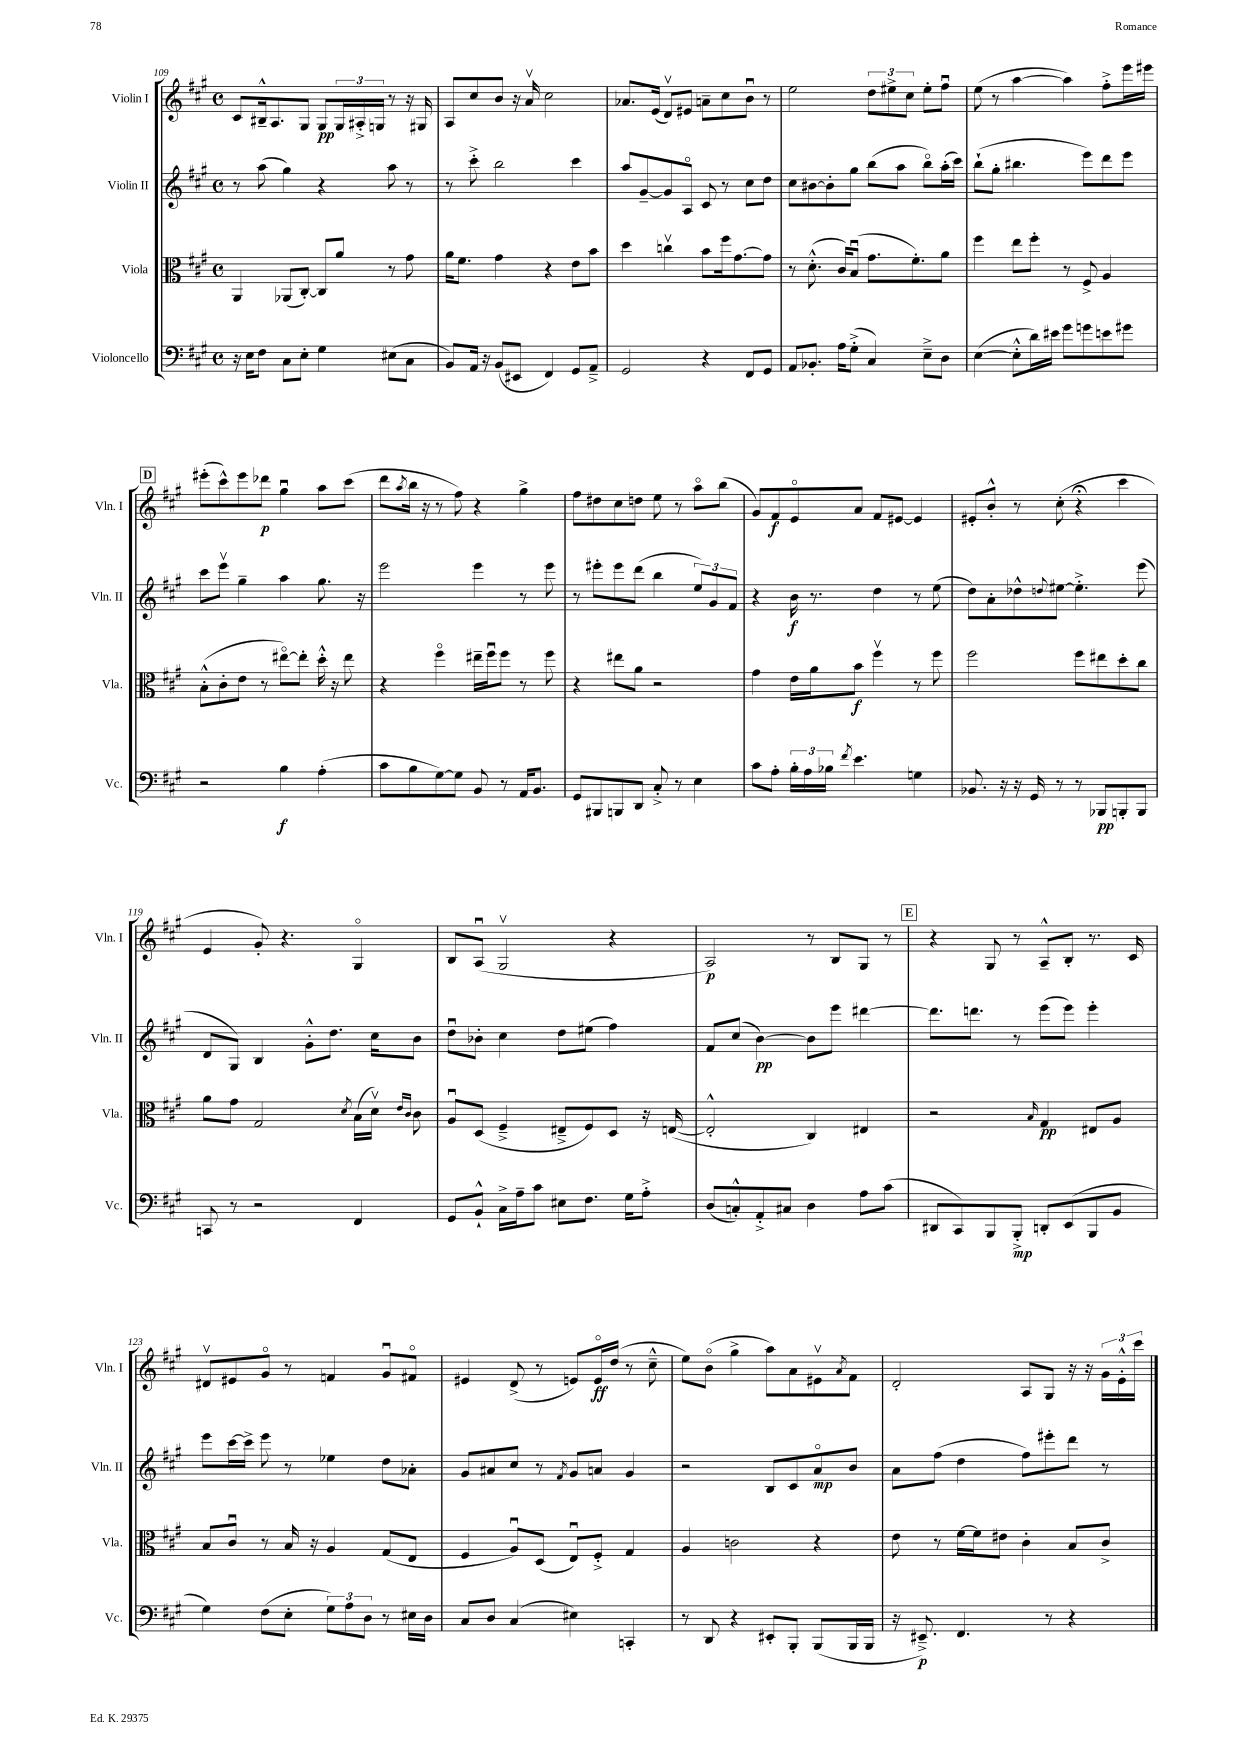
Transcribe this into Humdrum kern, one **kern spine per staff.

**kern	**dynam	**kern	**dynam	**kern	**dynam	**kern	**dynam
*part4	*part4	*part3	*part3	*part2	*part2	*part1	*part1
*staff4	*staff4	*staff3	*staff3	*staff2	*staff2	*staff1	*staff1
*I"Violoncello	*	*I"Viola	*	*I"Violin II	*	*I"Violin I	*
*I'Vc.	*	*I'Vla.	*	*I'Vln. II	*	*I'Vln. I	*
*clefF4	*	*clefC3	*	*clefG2	*	*clefG2	*
*k[f#c#g#]	*	*k[f#c#g#]	*	*k[f#c#g#]	*	*k[f#c#g#]	*
*M4/4	*	*M4/4	*	*M4/4	*	*M4/4	*
*met(c)	*	*met(c)	*	*met(c)	*	*met(c)	*
=109	=109	=109	=109	=109	=109	=109	=109
16r	.	4AA/	.	8r	.	8c#/L	.
16E\KL	.	.	.	.	.	.	.
8F#\J	.	.	.	(8aa\	.	16B#X~^^/k	.
.	.	.	.	.	.	8.A/	.
8C#\L	.	(8AA-X/L	.	4gg#\)	.	.	.
8E'\J	.	[8C#'/J)	.	.	.	8G#/J	.
4G#\	.	8C#/L]	.	4r	.	8G#/L	pp
.	.	8a/J	.	.	.	24G#/L	.
.	.	.	.	.	.	24A#X'^/	.
.	.	.	.	.	.	24Gn/JJ	.
(8E#X\L	.	8r	.	8aa\	.	8r	.
8C#\J	.	8g#\	.	8r	.	16r	.
.	.	.	.	.	.	16G#X/	.
=110	=110	=110	=110	=110	=110	=110	=110
8BB/L)	.	16a\KL	.	8r	.	8A/L	.
.	.	8.f#\J	.	.	.	.	.
16AA/Jk	.	.	.	8ccc#'^\	.	8cc#/	.
16r	.	.	.	.	.	.	.
(8BB/L	.	4g#\	.	2bb\	.	8b/J	.
8EE#X/J	.	.	.	.	.	16r	.
.	.	.	.	.	.	16av/	.
4FF#/)	.	4r	.	.	.	2cc#\	.
8GG#/L	.	8e\L	.	4ccc#\	.	.	.
8AA~^/J	.	8b\J	.	.	.	.	.
=111	=111	=111	=111	=111	=111	=111	=111
2GG#/	.	4dd\	.	8aa/L	.	8.a-X/L	.
.	.	.	.	[8g#~/	.	.	.
.	.	.	.	.	.	(16e/Jk	.
.	.	4ccnv\	.	8g#/]	.	8dv/L)	.
.	.	.	.	8A/J	.	8e#X/J	.
4r	.	8b\L	.	8c#/	.	8an~\L	.
.	.	16ff#\k	.	8r	.	8cc#\	.
.	.	[8.g#\	.	.	.	.	.
8FF#/L	.	.	.	8cc#\L	.	8bu\J	.
8GG#/J	.	8g#\J]	.	8dd\J	.	8r	.
=112	=112	=112	=112	=112	=112	=112	=112
8AA/L	.	8r	.	8cc#\L	.	2ee\	.
8.BB-X'/J	.	(8.d'^^\	.	[8b#X\	.	.	.
.	.	.	.	8b#'\]	.	.	.
16A\KL	.	16c#/KL)	.	.	.	.	.
(8G#'^\J	.	(8Bu/J	.	8gg#\J	.	.	.
4C#/)	.	8.g#\L	.	(8bb\L	.	12dd\L	.
.	.	.	.	.	.	12ee#X^\	.
.	.	.	.	8aa\J	.	.	.
.	.	.	.	.	.	12cc#\J	.
.	.	8.f#'\)	.	.	.	.	.
8E~^\L	.	.	.	8bb\L)	.	8ee#'\L	.
8D\J	.	8a\J	.	(16aa'\L	.	8ff#u\J	.
.	.	.	.	16ccc#\JJ)	.	.	.
=113	=113	=113	=113	=113	=113	=113	=113
([4E\	.	4ff#\	.	(8bb`\L	.	(8ee\	.
.	.	.	.	8gg#'\J	.	8r	.
8E'^^\L]	.	8ee\L	.	4.bb#X\	.	[4aa\	.
16d\L)	.	8ff#'\J	.	.	.	.	.
16e#X\JJ	.	.	.	.	.	.	.
8g#\L	.	8r	.	.	.	4aa\])	.
8gn\	.	8F#^/	.	8eee\L)	.	.	.
8en\	.	4A/	.	8ddd\	.	8ff#'^\L	.
8g#X\J	.	.	.	8eee\J	.	16eee\L	.
.	.	.	.	.	.	16eee#X\JJ	.
!!LO:LB:g=z
!!LO:REH:place=s1:t=D
=114	=114	=114	=114	=114	=114	=114	=114
2r	.	(8B'^^\L	.	8ccc#\L	.	(8eee#X'\L	.
.	.	8c#'\	.	8eeev\J	.	8ccc#^^\)	.
.	.	8e\J	.	4gg#~\	.	8eee#\	.
.	.	8r	.	.	.	8ddd-X\J	p
4B\	f	[8ee#X\L)	.	4aa\	.	4gg#u\	.
.	.	8ee#'\J]	.	.	.	.	.
(4A'\	.	16dd'^^\	.	8.gg#\	.	8aa\L	.
.	.	16r	.	.	.	.	.
.	.	8ee#\	.	.	.	(8ccc#\J	.
.	.	.	.	16r	.	.	.
=115	=115	=115	=115	=115	=115	=115	=115
8c#\L	.	4r	.	2eee\	.	8ddd\L	.
.	.	.	.	.	.	8qaa/	.
8B\	.	.	.	.	.	16bb\Jk	.
.	.	.	.	.	.	16r	.
[8G#\)	.	4ff#\	.	.	.	8r	.
8G#\J]	.	.	.	.	.	8ff#\)	.
8BB/	.	16ee#X~\LL	.	4eee\	.	4r	.
.	.	16ff#u\J	.	.	.	.	.
8r	.	8ff#\J	.	.	.	.	.
16AA/KL	.	8r	.	8r	.	4gg#^\	.
8.BB/J	.	.	.	.	.	.	.
.	.	8ff#\	.	8eee\	.	.	.
=116	=116	=116	=116	=116	=116	=116	=116
8GG#/L	.	4r	.	8r	.	8ff#\L	.
8BBB#X/	.	.	.	8eee#X'\L	.	8dd#X\	.
8BBBn/	.	8ee#X\L	.	8eee#\	.	8cc#\	.
8DD/J	.	8a\J	.	(8ddd\J	.	8ddn\J	.
8C#'^/	.	2r	.	4bb\	.	8ee\	.
8r	.	.	.	.	.	8r	.
4E\	.	.	.	12ee/L)	.	8aa\L	.
.	.	.	.	12g#/	.	.	.
.	.	.	.	.	.	(8bb\J	.
.	.	.	.	12f#/J	.	.	.
=117	=117	=117	=117	=117	=117	=117	=117
8c#\L	.	4g#\	.	4r	.	8g#/L)	.
8A'\J	.	.	.	.	.	8f#/	f
24B'\LL	.	16e\LL	.	16b\	f	8e/	.
24A\	.	.	.	.	.	.	.
.	.	16a\J	.	8.r	.	.	.
24B-X\JJ	.	.	.	.	.	.	.
8qf#/	.	.	.	.	.	.	.
4.e\	.	8b\J	f	.	.	8a/J	.
.	.	4ff#v\	.	4dd\	.	8f#/L	.
.	.	.	.	.	.	[8e#X/J	.
4Gn\	.	8r	.	8r	.	4e#/]	.
.	.	8ff#\	.	(8ee\	.	.	.
=118	=118	=118	=118	=118	=118	=118	=118
8.BB-X/	.	2ff#\	.	8dd\L)	.	8e#X'/L	.
.	.	.	.	8a'\	.	8b'^^/J	.
16r	.	.	.	.	.	.	.
16r	.	.	.	8dd-X^^\	.	8r	.
16GG#/	.	.	.	.	.	.	.
.	.	.	.	8qqddn/	.	.	.
8r	.	.	.	[8ee#X\J	.	(8cc#'\	.
8r	.	8ff#\L	.	4.ee#'^\]	.	4r;<	.
8BBB-X/L	pp	8ee#X\	.	.	.	.	.
8BBBn'/	.	8dd'\	.	.	.	4ccc#\	.
8BBB/J	.	8cc#\J	.	(8eee\	.	.	.
!!LO:LB:g=z
=119	=119	=119	=119	=119	=119	=119	=119
8CCn/	.	8a\L	.	8d/L	.	4e/	.
8r	.	8g#\J	.	8G#/J)	.	.	.
2r	.	2G#/	.	4B/	.	8g#'/)	.
.	.	.	.	.	.	4.r	.
.	.	.	.	8g#'^^\L	.	.	.
.	.	.	.	8.dd\J	.	.	.
.	.	8qd/	.	.	.	.	.
4FF#/	.	(16B\LL	.	.	.	4G#/	.
.	.	16dv\JJ)	.	16cc#\KL	.	.	.
.	.	16qqe/LL	.	.	.	.	.
.	.	16qqc#/JJ	.	.	.	.	.
.	.	8c#\	.	8b\J	.	.	.
=120	=120	=120	=120	=120	=120	=120	=120
8GG#/L	.	8Au/L	.	8ddu\L	.	8B/L	.
8BB`^^/J	.	(8D/J	.	8b-X'\J	.	(8Au/J	.
16C#^\LL	.	4F#~^/	.	4cc#\	.	2G#v/	.
16A~\J	.	.	.	.	.	.	.
8c#\J	.	.	.	.	.	.	.
8E#X\L	.	8E#X~^/L	.	8dd\L	.	.	.
8.F#\J	.	8F#/)	.	(8ee#X\J	.	.	.
.	.	8D/J	.	4ff#\)	.	4r	.
16G#\KL	.	.	.	.	.	.	.
8A'^\J	.	16r	.	.	.	.	.
.	.	([16En/	.	.	.	.	.
=121	=121	=121	=121	=121	=121	=121	=121
(8D/L	.	2E'^^/]	.	8f#/L	.	2A/)	p
8Cn'^^/)	.	.	.	(8cc#/J	.	.	.
8AA'^/	.	.	.	[4b\)	pp	.	.
8C#X/J	.	.	.	.	.	.	.
4D\	.	4C#/)	.	8b\L]	.	8r	.
.	.	.	.	8eee\J	.	8B/L	.
8A\L	.	4E#X/	.	[4ddd#X\	.	8G#/J	.
(8c#\J	.	.	.	.	.	8r	.
!!LO:REH:place=s1:t=E
=122	=122	=122	=122	=122	=122	=122	=122
8DD#X/L	.	2r	.	8.ddd#\L]	.	4r	.
8CC#/)	.	.	.	.	.	.	.
.	.	.	.	8.dddn\J	.	.	.
8BBB/	.	.	.	.	.	8G#/	.
8BBB'^/J	mp	.	.	8r	.	8r	.
.	.	16qqB/	.	.	.	.	.
8DDn'/L	.	4G#/	pp	(8eee\L	.	8A~^^/L	.
(8EE/	.	.	.	8eee\J)	.	8B'/J	.
8BBB/	.	8E#X/L	.	4eee'\	.	8.r	.
8BB/J	.	8A/J	.	.	.	.	.
.	.	.	.	.	.	16c#/	.
!!LO:LB:g=z
=123	=123	=123	=123	=123	=123	=123	=123
4G#\)	.	8B/L	.	8eee\L	.	8d#Xv/L	.
.	.	8c#u/J	.	[16ccc#\L	.	8e#X/	.
.	.	.	.	16ccc#^\JJ]	.	.	.
(8F#\L	.	8r	.	8eee\	.	8g#/J	.
8E'\J	.	16B/	.	8r	.	8r	.
.	.	16r	.	.	.	.	.
12G#\L)	.	4A/	.	4ee-X\	.	4fn/	.
12A\	.	.	.	.	.	.	.
12D\J	.	.	.	.	.	.	.
8r	.	(8G#/L	.	8dd\L	.	8g#u/L	.
16E#X\LL	.	8E/J	.	8a-X'\J	.	8f#X/J	.
16D\JJ	.	.	.	.	.	.	.
=124	=124	=124	=124	=124	=124	=124	=124
8C#/L	.	4F#/	.	8g#/L	.	4e#X/	.
8D/J	.	.	.	8a#X/	.	.	.
(4C#/	.	8Au/L)	.	8cc#/J	.	(8d^/	.
.	.	(8D/J	.	8r	.	8r	.
.	.	.	.	8qf#/	.	.	.
4E#X\)	.	8Eu/L)	.	8g#/L	.	8en/L)	.
.	.	8F#'^/J	.	8an/J	.	16e/L	ff
.	.	.	.	.	.	(16dd/JJ	.
4CCn'/	.	4G#/	.	4g#/	.	8r	.
.	.	.	.	.	.	8cc#~^^\	.
=125	=125	=125	=125	=125	=125	=125	=125
8r	.	4A/	.	2r	.	8ee\L)	.
8DD/	.	.	.	.	.	(8b\J	.
4r	.	2cn\	.	.	.	4gg#^\	.
8EE#X'/L	.	.	.	8B/L	.	8aa\L)	.
8BBB'/J	.	.	.	8c#/	.	8a\	.
(8BBB/L	.	4r	.	8a/	mp	8e#Xv\	.
.	.	.	.	.	.	8qa/	.
16BBB/L	.	.	.	8b/J	.	8f#\J	.
16BBB/JJ	.	.	.	.	.	.	.
=126	=126	=126	=126	=126	=126	=126	=126
16r	.	8e\	.	8a\L	.	2d'/	.
8.EE#X~^/)	p	.	.	.	.	.	.
.	.	8r	.	(8ff#\J	.	.	.
4.FF#/	.	[16f#\LL	.	4dd\	.	.	.
.	.	16f#\J]	.	.	.	.	.
.	.	8e#X\J	.	.	.	.	.
.	.	4c#'\	.	8ff#\L)	.	8A/L	.
8r	.	.	.	8eee#X'\	.	8G#/J	.
4r	.	8B/L	.	8ddd\J	.	16r	.
.	.	.	.	.	.	16r	.
.	.	8c#^/J	.	8r	.	24g#\LL	.
.	.	.	.	.	.	24e'^^\	.
.	.	.	.	.	.	24ccc#\JJ	.
==	==	==	==	==	==	==	==
*-	*-	*-	*-	*-	*-	*-	*-
